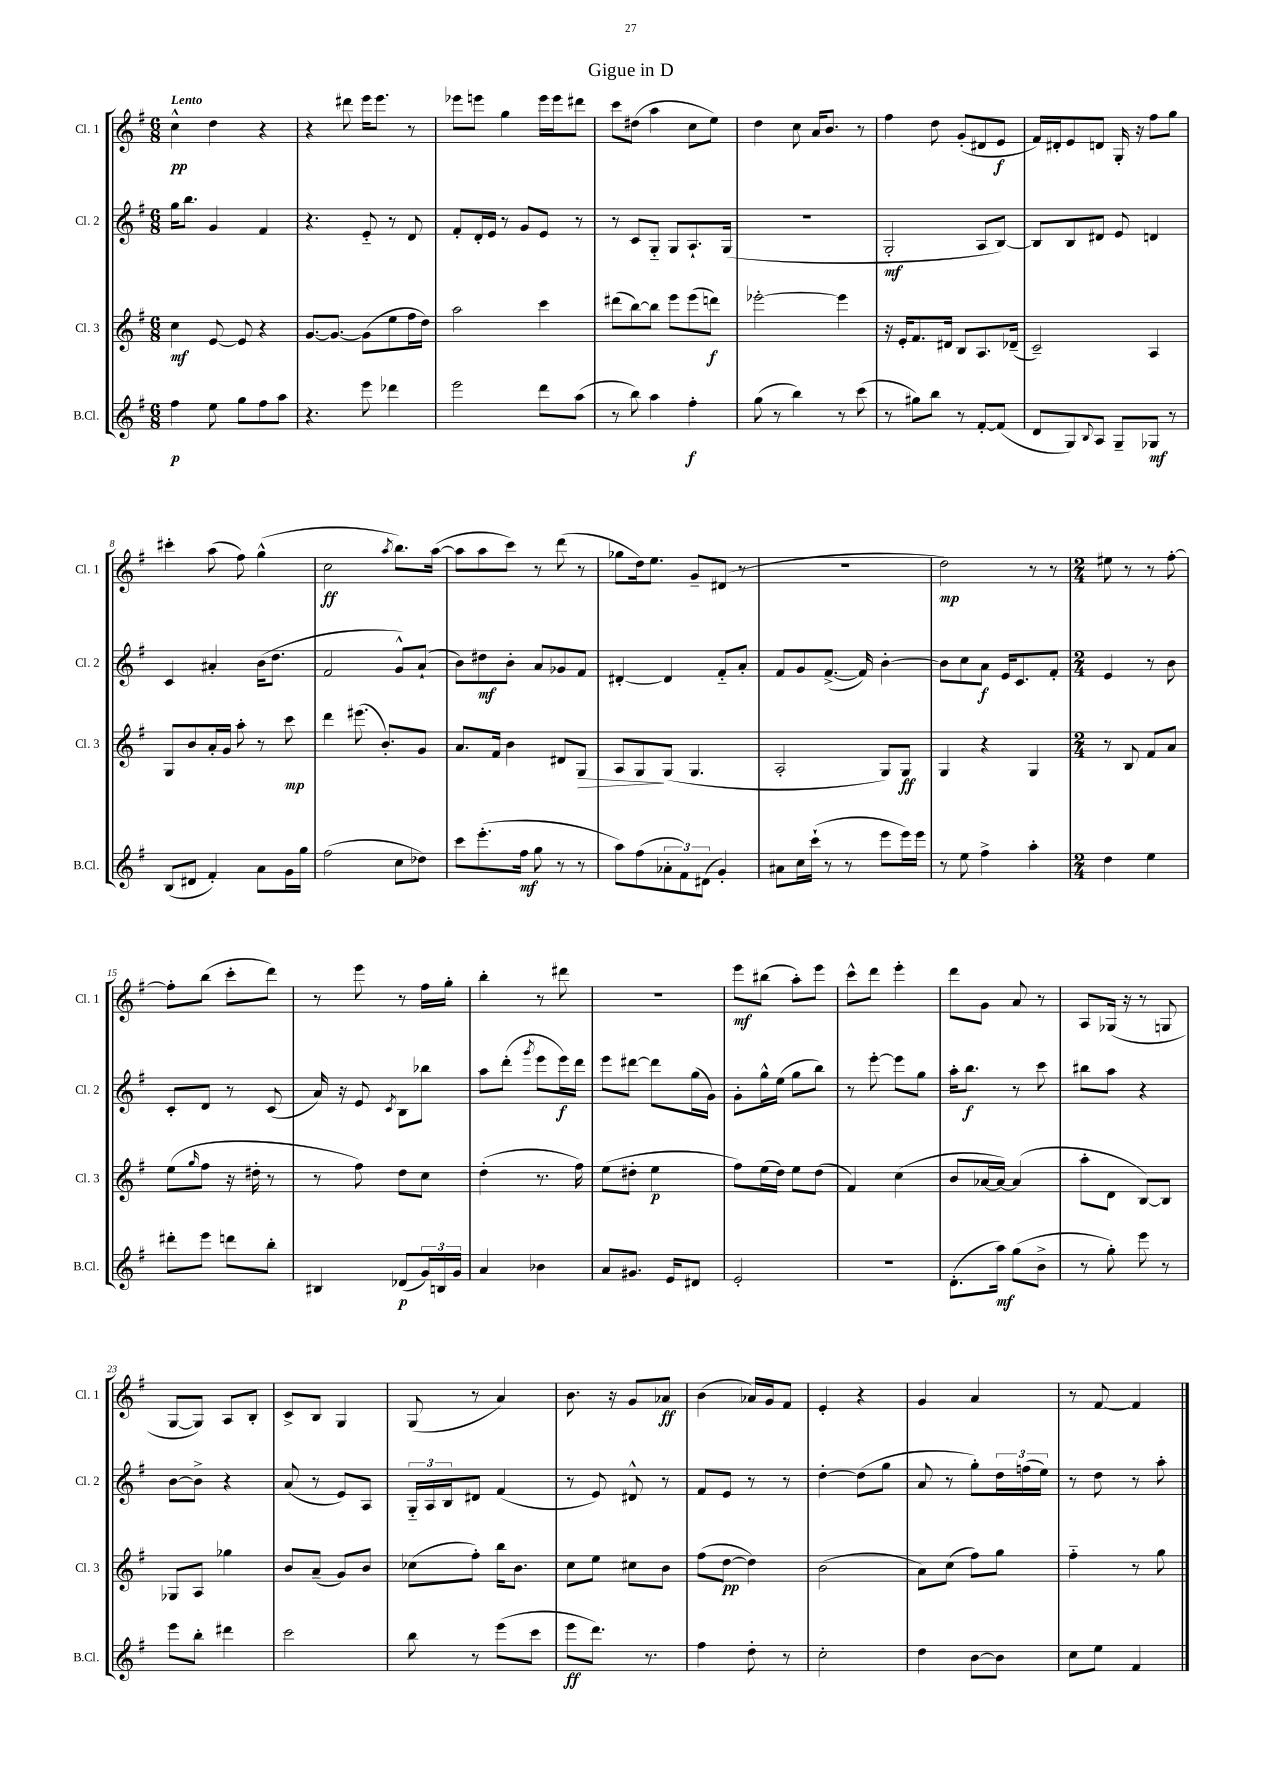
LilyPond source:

\header { title = "Gigue in D" }
<<
\new StaffGroup <<
\new Staff = "s0" \with { instrumentName = "Cl. 1" shortInstrumentName = "Cl. 1" } {
    \clef treble \key g \major \numericTimeSignature \time 6/8 \tempo "Lento"
    c''4-^\pp d''4 r4 |
    r4 dis'''8 e'''16 e'''8. r8 |
    ees'''8 e'''8 g''4 e'''16 e'''16 dis'''8 |
    c'''8 dis''8( a''4 c''8 e''8) |
    d''4 c''8 a'16 b'8. r8 |
    fis''4 d''8 g'8-.( dis'8 e'8\f |
    fis'16) dis'16-. e'8 d'8 g16-. r16 fis''8 g''8 |
    cis'''4-. a''8( fis''8) g''4-^( |
    c''2\ff \acciaccatura { a''8 } b''8.) a''16~( |
    a''8 a''8 c'''8) r8 d'''8( r8 |
    ges''8 d''16) e''8. g'8-- dis'8( r8 |
    R2. |
    d''2\mp) r8 r8 |
    \numericTimeSignature \time 2/4 eis''8 r8 r8 fis''8~-. |
    fis''8-. b''8( c'''8-. d'''8) |
    r8 e'''8 r8 fis''16 g''16-. |
    b''4-. r8 dis'''8 |
    R2 |
    e'''8\mf bis''8( a''8-.) e'''8 |
    c'''8-^ d'''8 e'''4-. |
    d'''8 g'8 a'8 r8 |
    a8 ges16( r16 r8 g8 |
    g8~ g8) a8 b8-. |
    c'8-> b8 g4 |
    g8( r8 a'4) |
    b'8. r16 g'8 aes'8\ff |
    b'4( aes'16) g'16 fis'8 |
    e'4-. r4 |
    g'4 a'4 |
    r8 fis'8~ fis'4 \bar "|." |
}
\new Staff = "s1" \with { instrumentName = "Cl. 2" shortInstrumentName = "Cl. 2" } {
    \clef treble \key g \major \numericTimeSignature \time 6/8
    g''16 b''8. g'4 fis'4 |
    r4. e'8-_ r8 d'8 |
    fis'8-. d'16-. e'16 r8 g'8 e'8 r8 |
    r8 c'8 g8-_ g8 a8.-! g16( |
    R2. |
    g2-.\mf a8 b8~) |
    b8 b8 dis'8 e'8 d'4 |
    c'4 ais'4-. b'16( d''8. |
    fis'2 g'8-^) a'8-!( |
    b'8) dis''8\mf b'8-. a'8 ges'8 fis'8 |
    dis'4~-. dis'4 fis'8-_ a'8-. |
    fis'8 g'8 fis'8.~->( fis'16) b'4~-. |
    b'8 c''8 a'8\f e'16 c'8. fis'8-. |
    \numericTimeSignature \time 2/4 e'4 r8 b'8 |
    c'8-. d'8 r8 c'8( |
    a'16) r16 e'8 \acciaccatura { c'8 } b8 bes''8 |
    a''8 d'''8-.( \acciaccatura { g'''8 } e'''8 e'''16\f) d'''16 |
    e'''8 dis'''8~ dis'''8 g''16( g'16) |
    g'8-. g''16-^ e''16( g''8 b''8) |
    r8 e'''8~-. e'''8 g''8 |
    a''16-. b''8.\f r8 c'''8 |
    bis''8 a''8 r4 |
    b'8~ b'8-> r4 |
    a'8( r8 e'8) a8 |
    \tuplet 3/2 { g16-_ a16 b16 } dis'8 fis'4( |
    r8 e'8) dis'8-^ r8 |
    fis'8 e'8 r8 r8 |
    d''4~-. d''8( g''8 |
    a'8 r8 g''8-.) \tuplet 3/2 { d''16 f''16( e''16) } |
    r8 d''8 r8 a''8-. \bar "|." |
}
\new Staff = "s2" \with { instrumentName = "Cl. 3" shortInstrumentName = "Cl. 3" } {
    \clef treble \key g \major \numericTimeSignature \time 6/8
    c''4\mf e'8~ e'8 r4 |
    g'8.~ g'8.~ g'8( e''8 fis''16 d''16) |
    a''2 c'''4 |
    dis'''8( b''8~) b''8 e'''8 e'''8( d'''8\f) |
    ees'''2~-. ees'''4 |
    r16 e'16-. fis'8. dis'16 b8 a8. des'16--( |
    c'2--) a4 |
    g8 b'8 a'16-. g'16 a''8-. r8 c'''8\mp |
    d'''4 eis'''8.( b'8.-.) g'8 |
    a'8. fis'16 b'4 dis'8 g8\> |
    a8 g8\! g8( g4. |
    a2-. g8) g8\ff |
    g4 r4 g4 |
    \numericTimeSignature \time 2/4 r8 b8 fis'8 a'8 |
    e''8( \grace { g''16 } fis''8 r16 dis''16-. r8 |
    r8 fis''8) d''8 c''8 |
    d''4-.( r8. fis''16) |
    e''8( dis''8-. e''4\p |
    fis''8) e''16( d''16) e''8 d''8( |
    fis'4) c''4( |
    b'8 aes'16~ aes'16~) aes'4( |
    a''8-. d'8 b8~) b8 |
    ges8 a8 ges''4 |
    b'8 a'8--( g'8) b'8 |
    ces''8( fis''8-.) b''16 b'8. |
    c''8 e''8 cis''8 b'8 |
    fis''8( d''8~\pp d''4) |
    b'2( |
    a'8) c''8( fis''8) g''8 |
    fis''4-_ r8 g''8 \bar "|." |
}
\new Staff = "s3" \with { instrumentName = "B.Cl." shortInstrumentName = "B.Cl." } {
    \clef treble \key g \major \numericTimeSignature \time 6/8
    fis''4\p e''8 g''8 fis''8 a''8 |
    r4. e'''8 des'''4 |
    e'''2 d'''8 a''8( |
    r8 b''8) a''4 fis''4-.\f |
    g''8( r8 b''4) r8 c'''8( |
    r8 gis''8) b''8 r8 fis'8~-. fis'8( |
    d'8 g8) \appoggiatura { b8 } a8 g8-- ges8\mf r8 |
    b8( dis'8 fis'4-.) a'8 g'16 g''16 |
    fis''2( c''8 des''8) |
    c'''8 e'''8.-.( fis''16\mf g''8 r8 r8 |
    a''8) fis''8( \tuplet 3/2 { aes'8-. fis'8) dis'8( } g'4-.) |
    ais'8 c''16 c'''16-!( r8 r8 e'''8 e'''16) e'''16 |
    r8 e''8 fis''4-> a''4-. |
    \numericTimeSignature \time 2/4 d''4 e''4 |
    dis'''8-. e'''8 d'''8 b''8-. |
    bis4 des'8\p( \tuplet 3/2 { g'16) b16 g'16 } |
    a'4 bes'4 |
    a'8 gis'8. e'16 dis'8 |
    e'2-. |
    R2 |
    d'8.-.( a''16\mf) g''8( b'8-> |
    r8 g''8-.) e'''8 r8 |
    e'''8 b''8-. dis'''4 |
    c'''2 |
    b''8 r8 e'''8( c'''8 |
    e'''8\ff d'''8.) r8. |
    fis''4 d''8-. r8 |
    c''2-. |
    d''4 b'8~ b'8 |
    c''8 e''8 fis'4 \bar "|." |
}
>>
>>
